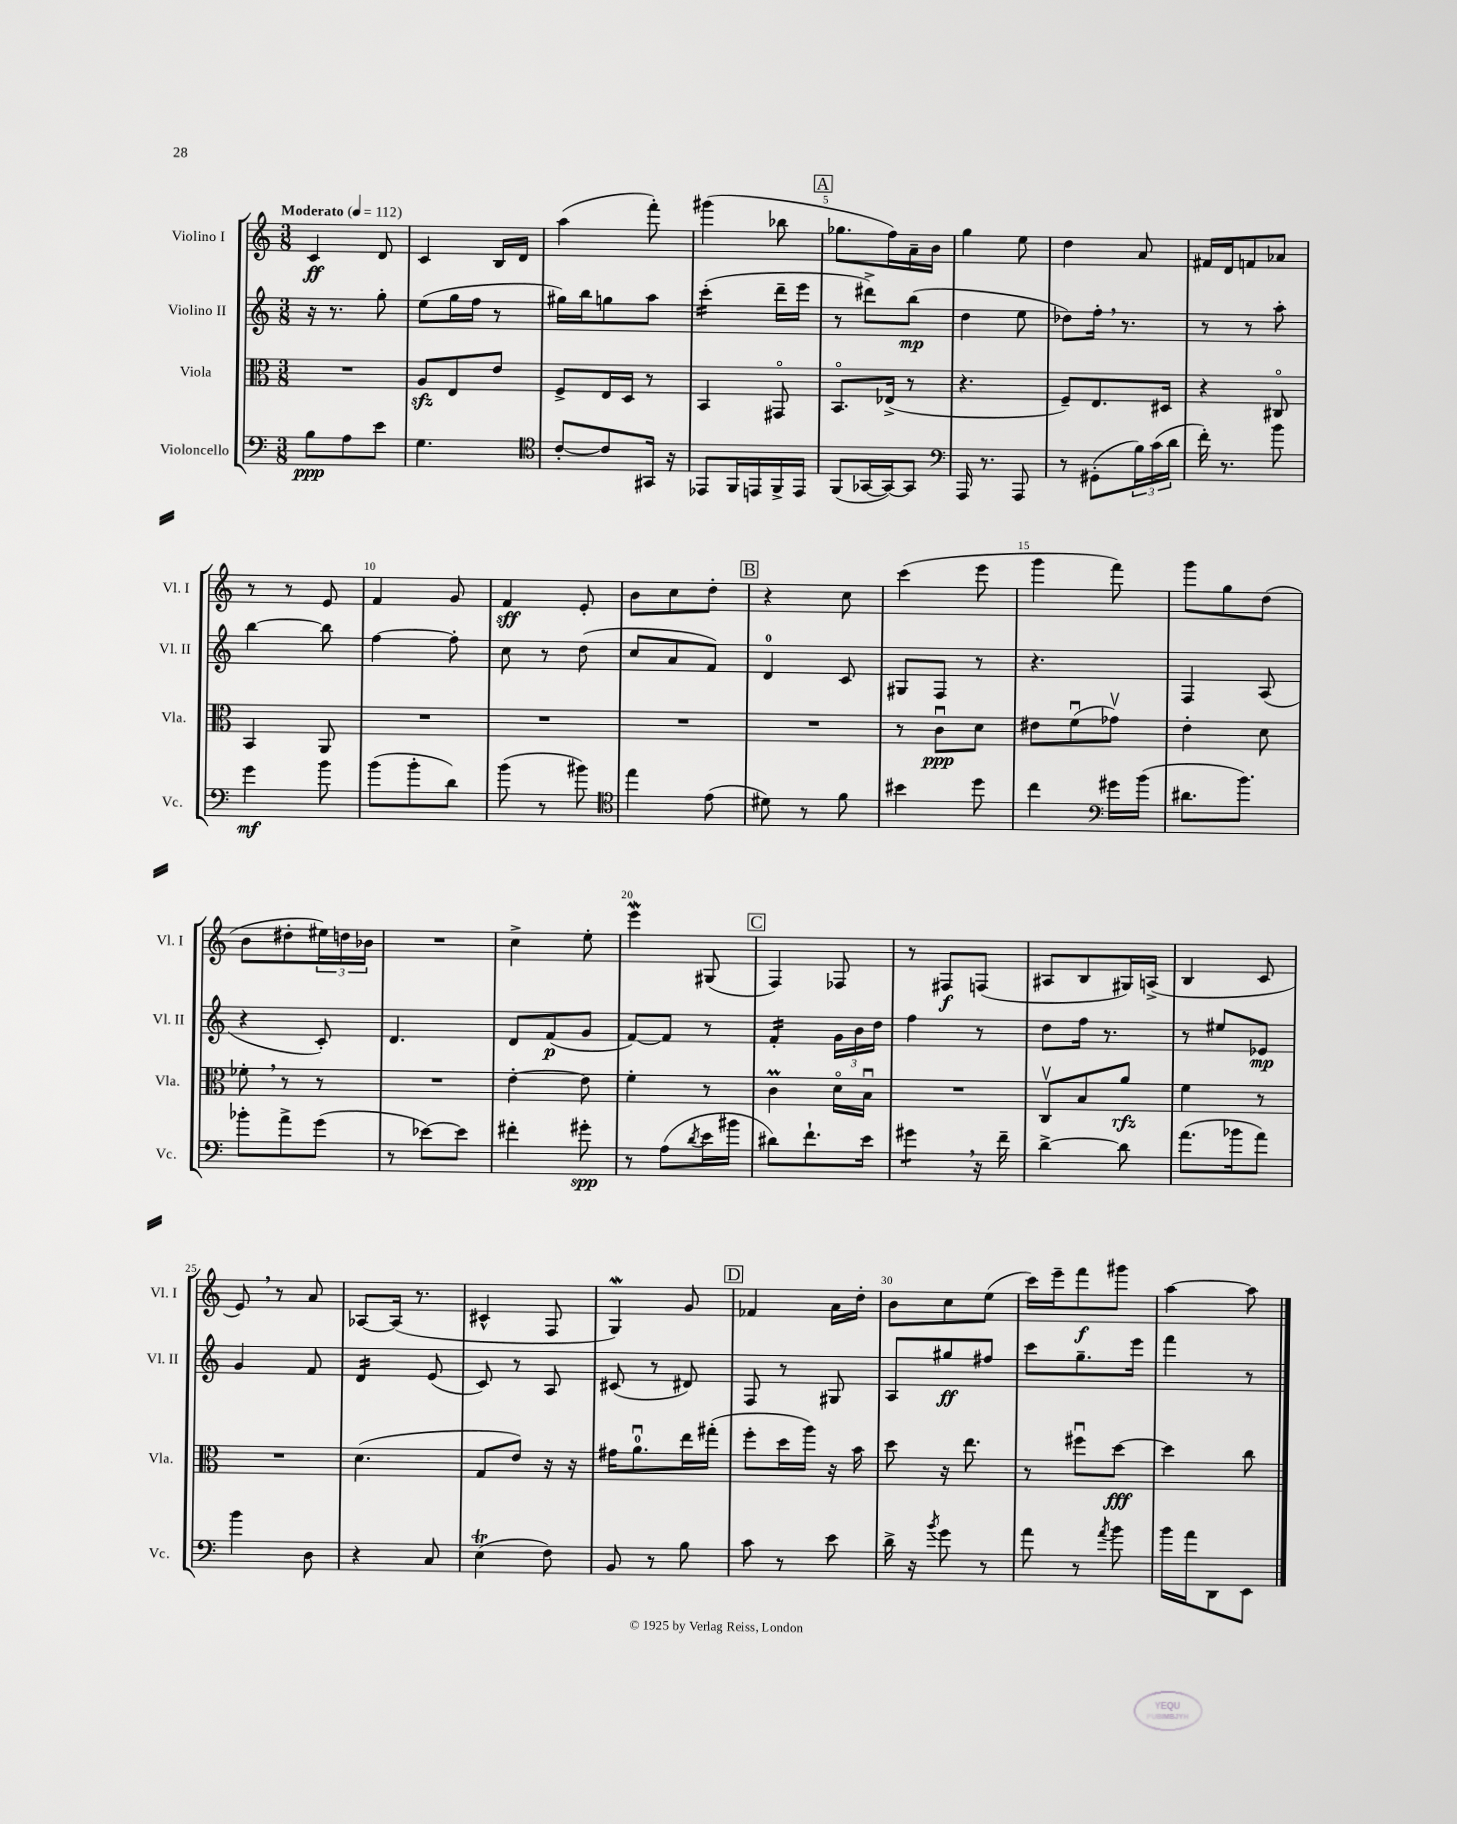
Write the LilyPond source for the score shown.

<<
\new StaffGroup <<
\new Staff = "s0" \with { instrumentName = "Violino I" shortInstrumentName = "Vl. I" } {
    \clef treble \key c \major \numericTimeSignature \time 3/8 \tempo "Moderato" 4 = 112
    c'4\ff d'8 |
    c'4 b16 d'16 |
    a''4( f'''8-.) |
    gis'''4( bes''8 |
    \mark \markup { \box "A" } ges''8. f''16) a'16-- b'16 |
    g''4 e''8 |
    d''4 a'8 |
    fis'16 d'16 f'8 aes'8 |
    r8 r8 e'8 |
    f'4 g'8 |
    f'4\sff e'8-. |
    b'8 c''8 d''8-. |
    \mark \markup { \box "B" } r4 c''8 |
    c'''4( e'''8 |
    g'''4 f'''8) |
    g'''8 g''8 d''8( |
    b'8 dis''8-. \tuplet 3/2 { eis''16) d''16 bes'16 } |
    R4. |
    c''4-> e''8-. |
    e'''4\mordent gis8( |
    \mark \markup { \box "C" } f4) fes8 |
    r8 fis8\f f8( |
    ais8 b8 gis16) a16->( |
    b4 c'8 |
    e'8) \breathe r8 a'8 |
    aes8~ aes16( r8. |
    cis'4-^ f8 |
    g4\mordent) g'8 |
    \mark \markup { \box "D" } fes'4 a'16 d''16-. |
    b'8 c''8 e''8( |
    c'''16) e'''16-- f'''8\f gis'''8 |
    a''4~ a''8 \bar "|." |
}
\new Staff = "s1" \with { instrumentName = "Violino II" shortInstrumentName = "Vl. II" } {
    \clef treble \key c \major \numericTimeSignature \time 3/8
    r16 r8. g''8-. |
    e''8( g''16 f''16 r8 |
    gis''16) b''16 g''8 a''8 |
    c'''4:16-.( d'''16-- e'''16 |
    \mark \markup { \box "A" } r8 dis'''8->) b''8\mp( |
    d''4 e''8 |
    des''8) f''16-. \breathe r8. |
    r8 r8 a''8-. |
    b''4~ b''8 |
    f''4~ f''8-. |
    c''8 r8 d''8( |
    c''8 a'8 f'8) |
    \mark \markup { \box "B" } d'4-0 c'8 |
    gis8 f8 r8 |
    r4. |
    f4 a8( |
    r4 c'8-.) |
    d'4. |
    d'8 f'8\p( g'8 |
    f'8~) f'8 r8 |
    \mark \markup { \box "C" } f'4:16-. \tuplet 3/2 { g'16 b'16 d''16 } |
    f''4 r8 |
    d''8 f''16 r8. |
    r8 eis''8 ees'8\mp |
    g'4 f'8 |
    d'4:16 e'8( |
    c'8) r8 a8 |
    cis'8( r8 dis'8) |
    \mark \markup { \box "D" } f8 r8 gis8 |
    a8 gis''8\ff fis''8 |
    c'''8 g''8.-- e'''16 |
    f'''4 r8 \bar "|." |
}
\new Staff = "s2" \with { instrumentName = "Viola" shortInstrumentName = "Vla." } {
    \clef alto \key c \major \numericTimeSignature \time 3/8
    R4. |
    a8\sfz e8 e'8 |
    f8-> e16 d16 r8 |
    b,4 gis,8\flageolet |
    \mark \markup { \box "A" } b,8.\flageolet ees16->( r8 |
    r4. |
    f8--) e8. dis16 |
    r4 cis8\flageolet |
    b,4 a,8 |
    R4. |
    R4. |
    R4. |
    \mark \markup { \box "B" } R4. |
    r8 c'8\downbow\ppp d'8 |
    eis'8 f'8\downbow( ges'8\upbow) |
    e'4-. d'8 |
    fes'8-. \breathe r8 r8 |
    R4. |
    e'4~-. e'8 |
    f'4-. r8 |
    \mark \markup { \box "C" } c'4\prall d'16\flageolet b16\downbow |
    R4. |
    c8\upbow b8 a'8\rfz |
    f'4 r8 |
    R4. |
    d'4.( |
    g8 e'8) r16 r16 |
    gis'16 a'8.-0\downbow e''16 gis''16-.( |
    \mark \markup { \box "D" } f''8-. d''16 a''16) r16 b'16 |
    d''8 r16 e''8. |
    r8 fis''8\downbow d''8~\fff |
    d''4 c''8 \bar "|." |
}
\new Staff = "s3" \with { instrumentName = "Violoncello" shortInstrumentName = "Vc." } {
    \clef bass \key c \major \numericTimeSignature \time 3/8
    b8\ppp a8 e'8 |
    g4. |
    \clef tenor c'8~-. c'8 gis,16 r16 |
    ees,8 f,16 e,16 f,16-> e,16 |
    \mark \markup { \box "A" } f,8( ges,16~ ges,16~) ges,8 |
    \clef bass a,,16 r8. a,,8 |
    r8 gis,8-.( \tuplet 3/2 { b16) c'16( d'16 } |
    f'16-.) r8. b'8 |
    g'4\mf b'8 |
    b'8( b'8-. d'8) |
    b'8( r8 bis'8) |
    \clef tenor e''4 e'8( |
    \mark \markup { \box "B" } dis'8) r8 f'8 |
    bis'4 d''8 |
    c''4 \clef bass gis'16 b'16( |
    dis'8. b'8.) |
    bes'8-. a'8-> g'8( |
    r8 ees'8~) ees'8 |
    fis'4-. gis'8-.\spp |
    r8 a8( \acciaccatura { d'8 } e'16 bis'16 |
    \mark \markup { \box "C" } dis'8) f'8.-! e'16 |
    gis'4:8 \breathe r16 f'16-- |
    d'4~-> d'8 |
    a'8.( bes'16 a'8) |
    b'4 d8 |
    r4 c8 |
    e4\trill( f8) |
    b,8 r8 b8 |
    \mark \markup { \box "D" } c'8 r8 e'8 |
    d'16-> r16 \acciaccatura { b'8 } g'8 r8 |
    a'8 r8 \acciaccatura { a'8 } b'8 |
    b'16 a'16 d,8 e,8 \bar "|." |
}
>>
>>
\layout { \context { \Score \override BarNumber.break-visibility = ##(#f #t #t) barNumberVisibility = #(every-nth-bar-number-visible 5) } }
